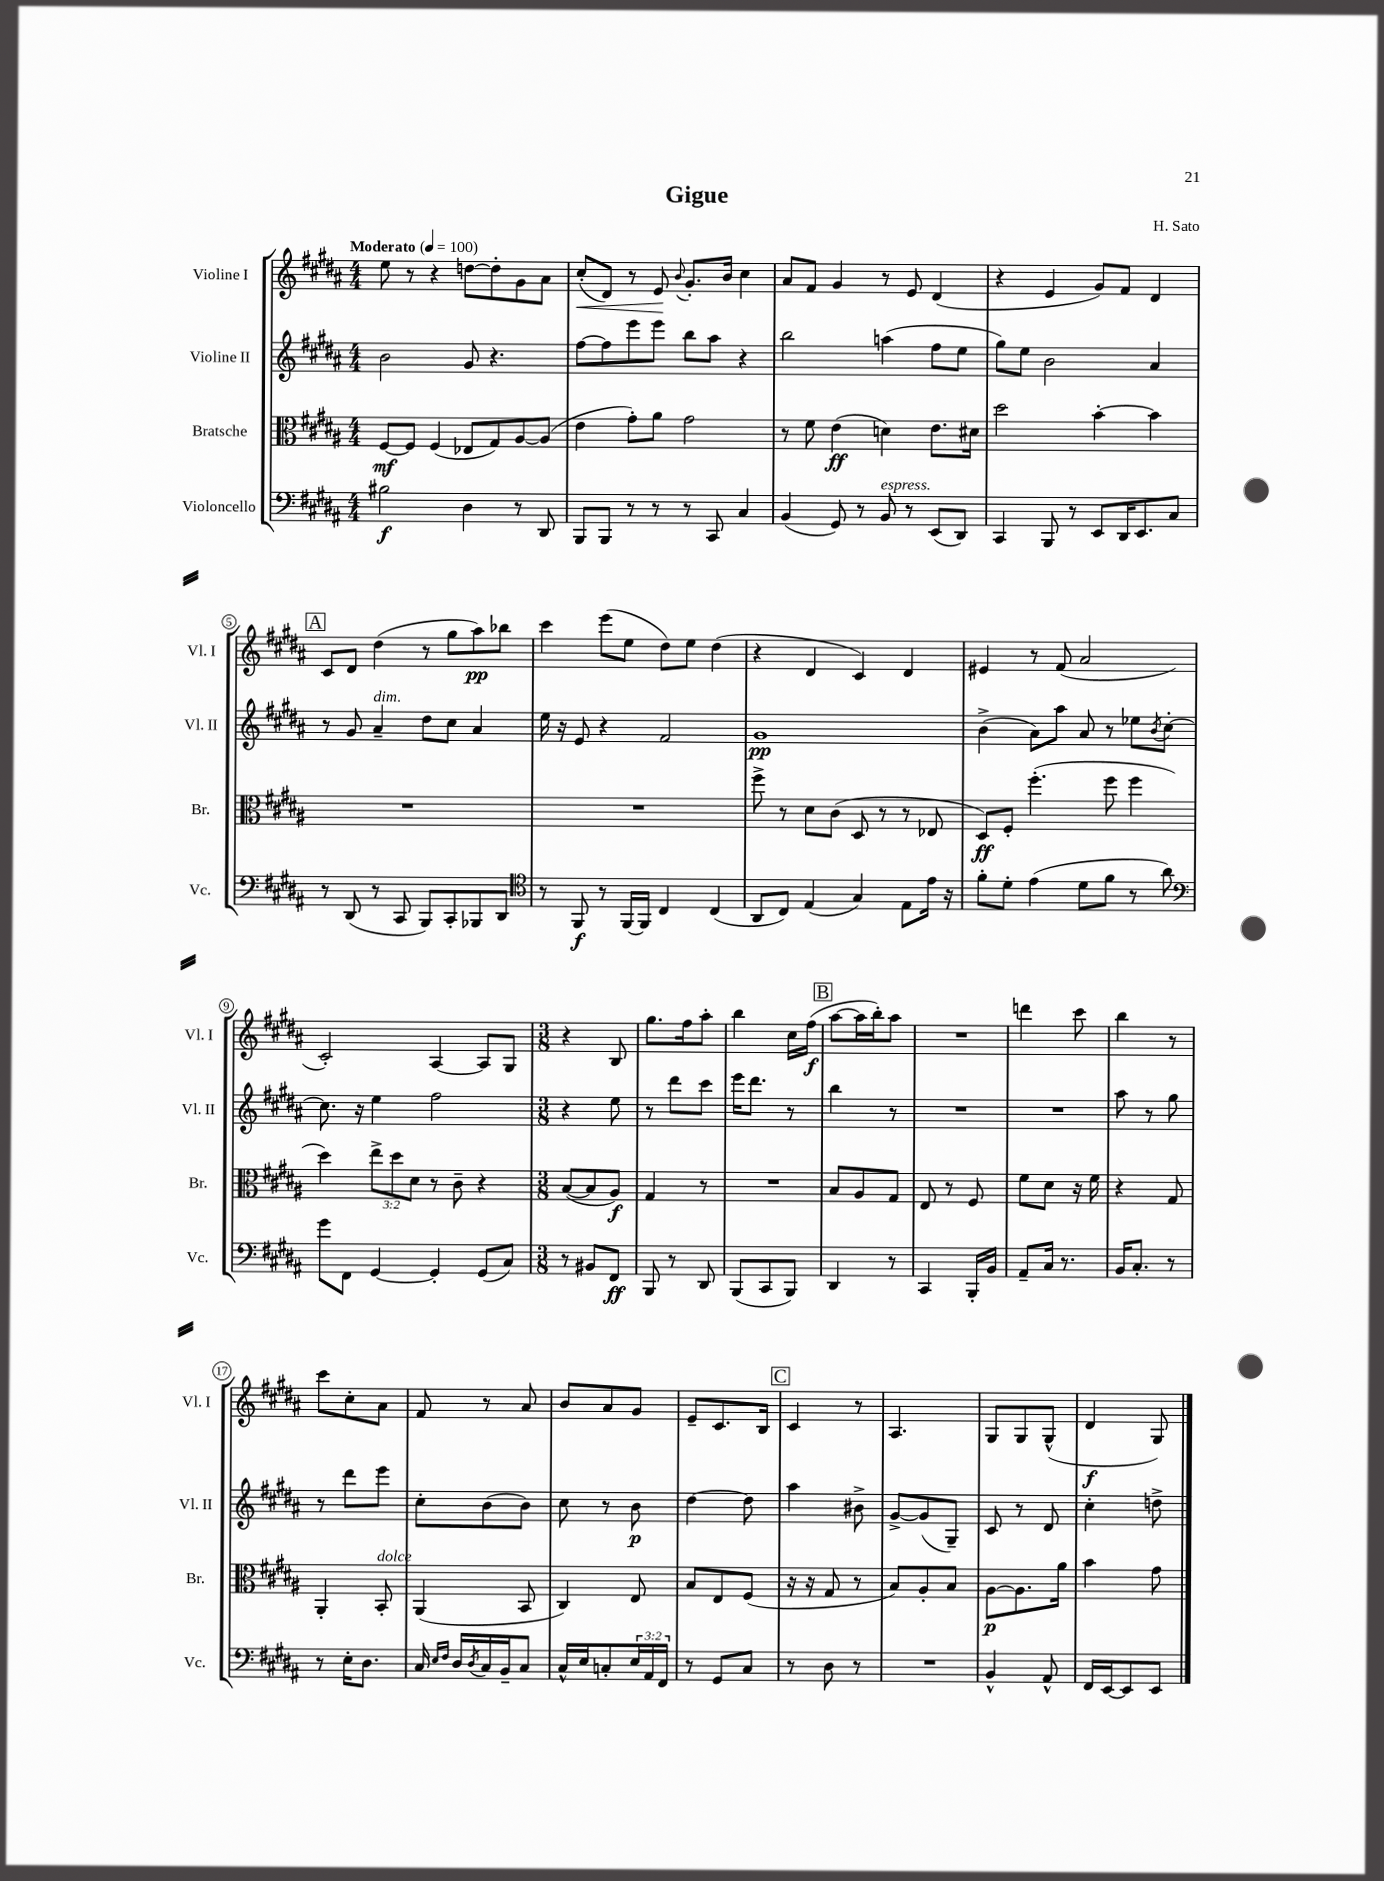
\header { title = "Gigue" composer = "H. Sato" }
<<
\new StaffGroup <<
\new Staff = "s0" \with { instrumentName = "Violine I" shortInstrumentName = "Vl. I" } {
    \clef treble \key b \major \numericTimeSignature \time 4/4 \tempo "Moderato" 4 = 100
    e''8 r8 r4 d''8~ d''8-. gis'8 ais'8 |
    cis''8-.\<( dis'8) r8 e'8\! \appoggiatura { b'8 } gis'8.-. b'16 cis''4 |
    ais'8 fis'8 gis'4 r8 e'8 dis'4( |
    r4 e'4 gis'8) fis'8 dis'4 |
    \mark \markup { \box "A" } cis'8 dis'8 dis''4( r8 gis''8 ais''8\pp) bes''8 |
    cis'''4 e'''8( e''8 dis''8) e''8 dis''4( |
    r4 dis'4 cis'4) dis'4 |
    eis'4 r8 fis'8( ais'2 |
    cis'2-.) ais4~ ais8 gis8 |
    \numericTimeSignature \time 3/8 r4 b8 |
    gis''8. fis''16 ais''8-. |
    b''4 cis''16 fis''16\f( |
    \mark \markup { \box "B" } ais''8~ ais''16 b''16-.) ais''8 |
    R4. |
    d'''4 cis'''8 |
    b''4 r8 |
    cis'''8 cis''8-. ais'8 |
    fis'8 r8 ais'8 |
    b'8 ais'8 gis'8 |
    e'8-- cis'8. b16 |
    \mark \markup { \box "C" } cis'4 r8 |
    ais4. |
    gis8 gis8 gis8-^( |
    dis'4\f gis8) \bar "|." |
}
\new Staff = "s1" \with { instrumentName = "Violine II" shortInstrumentName = "Vl. II" } {
    \clef treble \key b \major \numericTimeSignature \time 4/4
    b'2 gis'8 r4. |
    fis''8~ fis''8 e'''8 e'''8 b''8 ais''8 r4 |
    b''2 a''4( fis''8 e''8 |
    gis''8) e''8 b'2 ais'4 |
    \mark \markup { \box "A" } r8 gis'8 ais'4--^\markup { \italic "dim." } dis''8 cis''8 ais'4 |
    e''16 r16 e'8 r4 fis'2 |
    gis'1\pp |
    b'4->( ais'8) ais''8 ais'8 r8 ees''8 \acciaccatura { b'8 } cis''8~-. |
    cis''8. r16 e''4 fis''2 |
    \numericTimeSignature \time 3/8 r4 e''8 |
    r8 dis'''8 cis'''8 |
    e'''16 dis'''8. r8 |
    \mark \markup { \box "B" } b''4 r8 |
    R4. |
    R4. |
    ais''8 r8 gis''8 |
    r8 dis'''8 e'''8 |
    cis''8-. b'8( b'8) |
    cis''8 r8 b'8\p |
    dis''4~ dis''8 |
    \mark \markup { \box "C" } ais''4 bis'8-> |
    gis'8~-> gis'8( gis8--) |
    cis'8 r8 dis'8 |
    cis''4-. d''8-> \bar "|." |
}
\new Staff = "s2" \with { instrumentName = "Bratsche" shortInstrumentName = "Br." } {
    \clef alto \key b \major \numericTimeSignature \time 4/4 \override Staff.TupletNumber.text = #tuplet-number::calc-fraction-text
    fis8~\mf fis8 fis4( ees8 gis8) ais8~ ais8( |
    e'4 gis'8-.) ais'8 gis'2 |
    r8 fis'8 e'4\ff( d'4) e'8. dis'16 |
    dis''2 b'4~-. b'4 |
    \mark \markup { \box "A" } R1 |
    R1 |
    fis''8-> r8 dis'8 cis'8( dis8 r8 r8 ees8 |
    dis8\ff) fis8-. fis''4.-.( fis''8 fis''4 |
    dis''4) \tuplet 3/2 { e''8-> dis''8 dis'8 } r8 cis'8-- r4 |
    \numericTimeSignature \time 3/8 b8~( b8 ais8\f) |
    gis4 r8 |
    R4. |
    \mark \markup { \box "B" } b8 ais8 gis8 |
    e8 r8 fis8 |
    fis'8 dis'8 r16 fis'16 |
    r4 gis8 |
    ais,4-. b,8-.^\markup { \italic "dolce" } |
    ais,4( b,8 |
    cis4) e8 |
    b8 e8 fis8( |
    \mark \markup { \box "C" } r16 r16 gis8 r8 |
    b8) ais8-. b8 |
    ais8~\p ais8. ais'16 |
    b'4 gis'8 \bar "|." |
}
\new Staff = "s3" \with { instrumentName = "Violoncello" shortInstrumentName = "Vc." } {
    \clef bass \key b \major \numericTimeSignature \time 4/4 \override Staff.TupletNumber.text = #tuplet-number::calc-fraction-text
    bis2\f dis4 r8 dis,8 |
    b,,8 b,,8 r8 r8 r8 cis,8 cis4 |
    b,4( gis,8) r8 b,8^\markup { \italic "espress." } r8 e,8( dis,8) |
    cis,4 b,,8 r8 e,8 dis,16 e,8. cis8 |
    \mark \markup { \box "A" } r8 dis,8( r8 cis,8 b,,8) cis,8-. bes,,8 dis,8 |
    \clef tenor r8 fis,8\f r8 fis,16~ fis,16 cis4 cis4( |
    ais,8 cis8) e4( gis4) e8 e'16 r16 |
    fis'8-. dis'8-. e'4( dis'8 fis'8 r8 ais'8) |
    \clef bass gis'8 fis,8 gis,4~ gis,4-. gis,8( cis8) |
    \numericTimeSignature \time 3/8 r8 bis,8 fis,8\ff |
    b,,8 r8 dis,8 |
    b,,8( cis,8 b,,8) |
    \mark \markup { \box "B" } dis,4 r8 |
    cis,4 b,,16-. b,16 |
    ais,8-- cis16 r8. |
    b,16 cis8.-. r8 |
    r8 e16-. dis8. |
    cis16 \grace { e16 fis16 } dis16 \acciaccatura { dis8 } cis16 b,16-- cis8 |
    cis16-^ e16 c8-. \tuplet 3/2 { e16 ais,16 fis,16 } |
    r8 gis,8 cis8 |
    \mark \markup { \box "C" } r8 dis8 r8 |
    R4. |
    b,4-^ ais,8-^ |
    fis,16 e,16~ e,8 e,8 \bar "|." |
}
>>
>>
\layout { \context { \Score \override BarNumber.stencil = #(make-stencil-circler 0.1 0.3 ly:text-interface::print) } }
